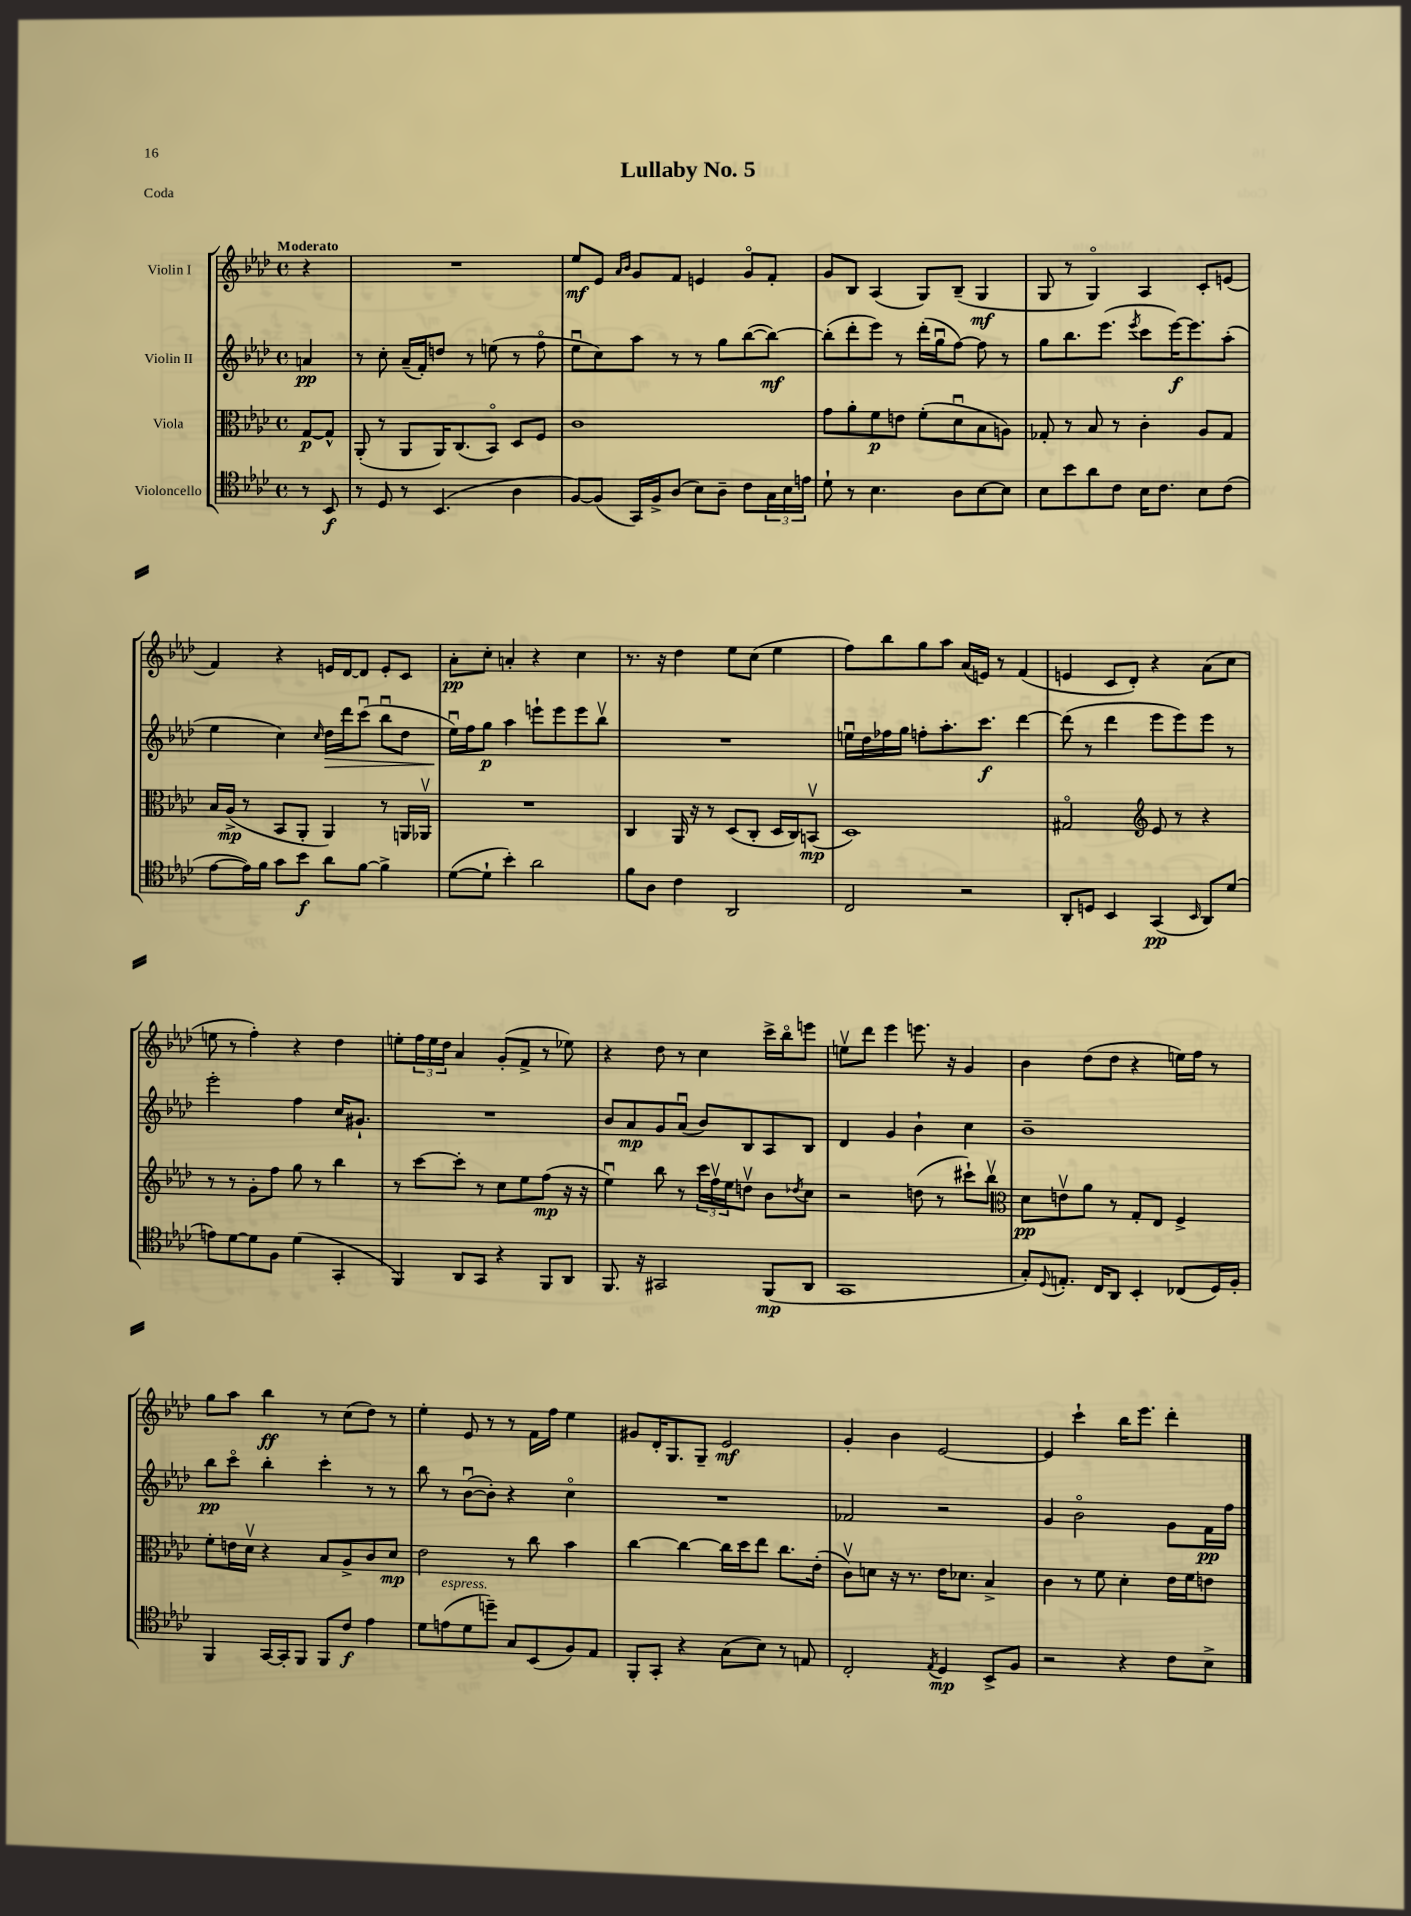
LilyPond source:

\header { title = "Lullaby No. 5" piece = "Coda" }
<<
\new StaffGroup <<
\new Staff = "s0" \with { instrumentName = "Violin I" } {
    \clef treble \key aes \major \defaultTimeSignature \time 4/4 \partial 4 \tempo "Moderato"
    r4 |
    R1 |
    ees''8\mf ees'8 \grace { aes'16 bes'16 } g'8 f'8 e'4 g'8\flageolet f'8-. |
    g'8 bes8 aes4( g8) bes8--( g4\mf |
    g8 r8 g4\flageolet) aes4 c'8-. e'8( |
    f'4) r4 e'16 des'16~ des'8 e'8-. c'8 |
    aes'8-.\pp c''8-. a'4-. r4 c''4 |
    r8. r16 des''4 ees''8 c''8( ees''4 |
    f''8) bes''8 g''8 aes''8 aes'16( e'16) r8 f'4( |
    e'4 c'8 des'8-.) r4 aes'8( c''8 |
    e''8 r8 f''4-.) r4 des''4 |
    e''8-. \tuplet 3/2 { f''16 e''16 des''16 } aes'4 g'8-.( f'8-> r8 ees''8) |
    r4 des''8 r8 c''4 c'''16-> bes''16\flageolet e'''8 |
    e''8\upbow des'''8 ees'''4 e'''8. r16 g'4 |
    bes'4 des''8( des''8 r4 e''16) f''16 r8 |
    g''8 aes''8 bes''4\ff r8 c''8( des''8) r8 |
    ees''4-. ees'8 r8 r8 f'16 f''16 ees''4 |
    gis'8 des'16-. g8. g8-- ees'2\mf |
    g'4-. bes'4 ees'2~ |
    ees'4 c'''4-! bes''16 ees'''8. des'''4-. \bar "|." |
}
\new Staff = "s1" \with { instrumentName = "Violin II" } {
    \clef treble \key aes \major \defaultTimeSignature \time 4/4 \partial 4
    a'4\pp |
    r8 c''8-. aes'16--( f'16-.) d''8 r8 e''8( r8 f''8\flageolet |
    ees''8\downbow c''8) aes''8 r8 r8 g''8 bes''8~( bes''8~\mf) |
    bes''8-.( des'''8-. ees'''8) r8 des'''16-.( g''16\downbow f''8~) f''8 r8 |
    g''8 bes''8. ees'''8.( \acciaccatura { ees'''8 } c'''8 ees'''16~\f) ees'''8. aes''8-.( |
    ees''4 c''4) \grace { c''16 } des''16\> des'''16 c'''8\downbow( bes''8\downbow des''8 |
    ees''16\downbow\!) f''16 g''8\p aes''4 e'''8-! e'''8 e'''8 bes''8\upbow |
    R1 |
    e''16\downbow des''16 fes''16 g''16 f''8-. aes''8.-. c'''8.\f des'''4~ |
    des'''8( r8 des'''4 ees'''8 ees'''8) ees'''8 r8 |
    ees'''2-. f''4 c''16 gis'8.-! |
    R1 |
    bes'8 aes'8\mp g'8 aes'8\downbow( bes'8) bes8 aes8 bes8 |
    des'4 g'4 bes'4-! c''4 |
    bes'1-- |
    bes''8\pp c'''8\flageolet bes''4-. c'''4-. r8 r8 |
    bes''8 r8 bes'8~\downbow( bes'8-.) r4 c''4\flageolet |
    R1 |
    fes'2 r2 |
    g'4 bes'2\flageolet g'8 f'16\pp f''16 \bar "|." |
}
\new Staff = "s2" \with { instrumentName = "Viola" } {
    \clef alto \key aes \major \defaultTimeSignature \time 4/4 \partial 4
    g8~\p g8-^ |
    aes,8-.( r8 aes,8 aes,16) c8.( bes,8\flageolet) des8 f8 |
    c'1 |
    g'8 aes'8-. f'8\p e'8 f'8-.( des'8\downbow bes8 a8) |
    ges8-. r8 bes8 r8 c'4-. aes8 ges8 |
    bes16 aes16->\mp( r8 bes,8 aes,8-. aes,4) r8 a,16 aes,16\upbow |
    R1 |
    c4 aes,16 r16 r8 des8( c8-. des16 c16) b,8\upbow\mp( |
    des1) |
    gis2\flageolet \clef treble ees'8 r8 r4 |
    r8 r8 g'8-. f''8 g''8 r8 bes''4 |
    r8 c'''8~ c'''8-. r8 c''8 ees''8 f''8\mp( r16 r16 |
    ees''4\downbow) bes''8 r8 \tuplet 3/2 { c'''16 f''16\upbow ees''16 } d''8\upbow bes'8 \acciaccatura { des''8 } c''8 |
    r2 d''8( r8 cis'''8-!) bes''8\upbow |
    \clef alto des'8\pp e'8\upbow aes'8 r8 g8-. ees8 f4-> |
    f'8-. e'16 des'16\upbow r4 bes8 aes8-> c'8 des'8\mp |
    ees'2 r8 c''8 bes'4 |
    c''4~ c''4~ c''16 des''16 ees''8 c''8. ees'16-.( |
    c'8\upbow) d'8 r16 r8. ees'16 des'8. bes4-> |
    c'4 r8 f'8 des'4-. ees'16 f'16 e'8 \bar "|." |
}
\new Staff = "s3" \with { instrumentName = "Violoncello" } {
    \clef tenor \key aes \major \defaultTimeSignature \time 4/4 \partial 4
    r8 bes,8\f |
    r8 des8 r8 bes,4.( aes4 |
    f8~) f8( g,16) f16-> aes8( bes8) aes8-- c'8 \tuplet 3/2 { g16 bes16 e'16 } |
    des'8-! r8 bes4. aes8 bes8~ bes8 |
    bes8 bes'8 aes'8 c'8 bes16 c'8. bes8 c'8( |
    ees'8~ ees'16) f'16 g'8 bes'8\f aes'8 f'8~ f'4-> |
    des'8~( des'8-! bes'4-.) aes'2 |
    f'8 aes8 c'4 aes,2 |
    c2 r2 |
    aes,8-. d8 bes,4 g,4\pp( \grace { bes,16 } aes,8) des'8( |
    e'8) des'8~ des'8 f8 des'4( g,4-. |
    f,4) aes,8 g,8 r4 f,8 aes,8 |
    f,8. r16 gis,2 f,8\mp( aes,8 |
    g,1 |
    g8-.) \appoggiatura { des8 } e8.-. c16 aes,8 bes,4-. ces8( des16) f16-. |
    f,4 g,16~ g,16-. f,8 f,8 c'8\f ees'4 |
    des'8 e'8^\markup { \italic "espress." }( des'8 d''8--) g8 bes,8( f8) ees8 |
    f,8-. g,8-. r4 g8( bes8) r8 e8 |
    c2-. \acciaccatura { ees8 } des4\mp bes,8-> f8 |
    r2 r4 c'8 bes8-> \bar "|." |
}
>>
>>
\layout { \context { \Score \remove "Bar_number_engraver" } }
